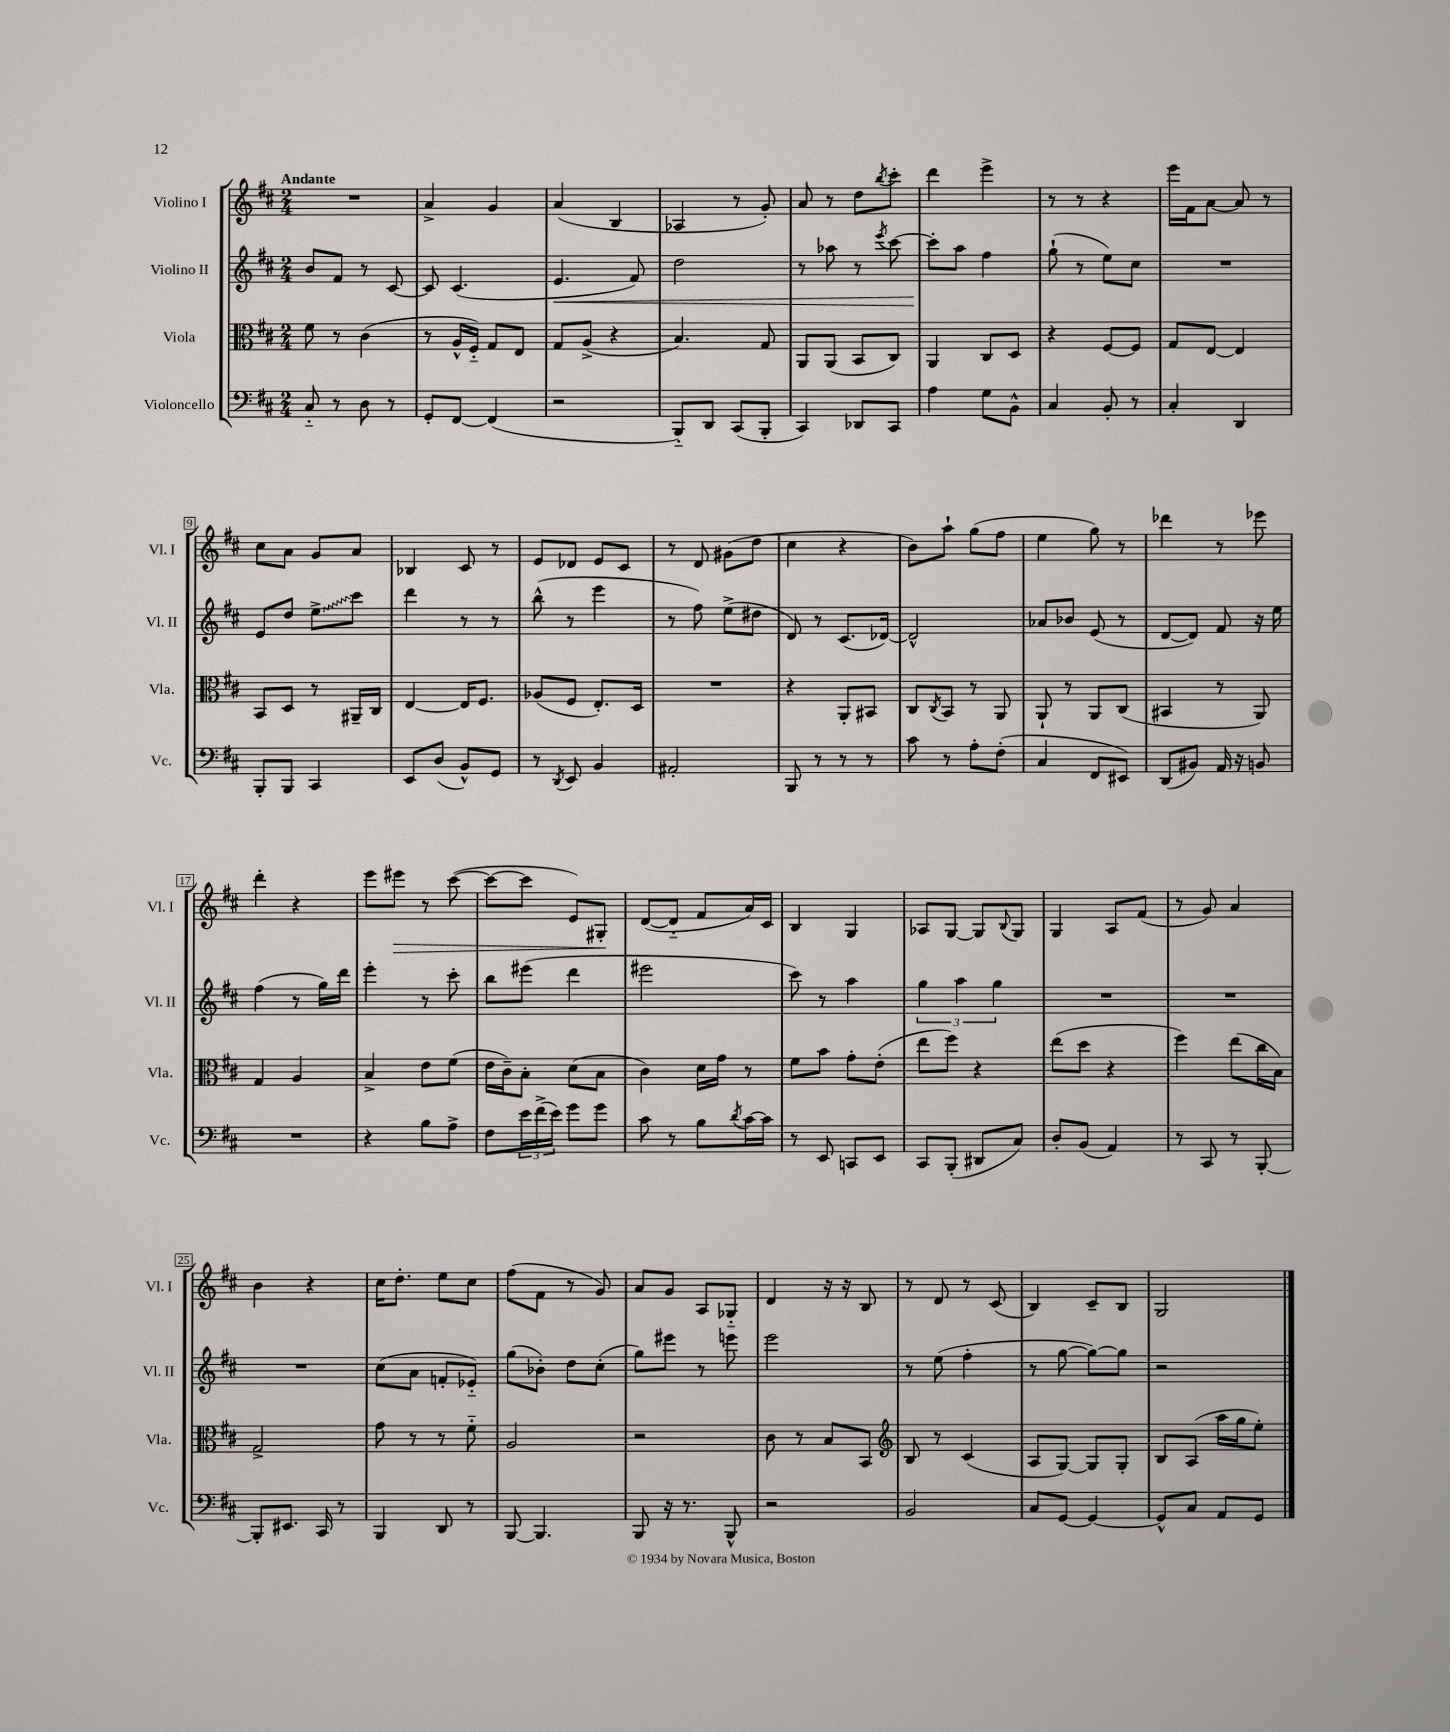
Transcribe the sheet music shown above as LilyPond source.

<<
\new StaffGroup <<
\new Staff = "s0" \with { instrumentName = "Violino I" shortInstrumentName = "Vl. I" } {
    \clef treble \key d \major \numericTimeSignature \time 2/4 \tempo "Andante"
    R2 |
    a'4-> g'4 |
    a'4( b4 |
    aes4 r8 g'8-.) |
    a'8 r8 d''8 \acciaccatura { b''8 } cis'''8-. |
    d'''4 e'''4-> |
    r8 r8 r4 |
    e'''16 fis'16 a'8~ a'8 r8 |
    cis''8 a'8 g'8 a'8 |
    bes4 cis'8 r8 |
    e'8 des'8 e'8 cis'8 |
    r8 d'8 gis'8( d''8 |
    cis''4 r4 |
    b'8) a''8-! g''8( fis''8 |
    e''4 g''8) r8 |
    des'''4 r8 ees'''8 |
    d'''4-. r4 |
    e'''8 eis'''8\> r8 cis'''8~( |
    cis'''8~ cis'''8 e'8) gis8-.\! |
    d'8~( d'8-_ fis'8 a'16) cis'16 |
    b4 g4 |
    aes8 g8~ g8 \appoggiatura { b8 } g8 |
    g4 a8 fis'8( |
    r8 g'8) a'4 |
    b'4 r4 |
    cis''16 d''8.-. e''8 cis''8 |
    fis''8( fis'8 r8 g'8) |
    a'8 g'8 a8 ges8-_ |
    d'4 r16 r16 b8 |
    r8 d'8 r8 cis'8( |
    b4) cis'8-- b8 |
    g2 \bar "|." |
}
\new Staff = "s1" \with { instrumentName = "Violino II" shortInstrumentName = "Vl. II" } {
    \clef treble \key d \major \numericTimeSignature \time 2/4
    b'8 fis'8 r8 cis'8~ |
    cis'8 cis'4.( |
    e'4.\< fis'8) |
    d''2 |
    r8 aes''8 r8 \acciaccatura { e'''8 } cis'''8~ |
    cis'''8-.\! a''8 fis''4 |
    g''8-!( r8 e''8) cis''8 |
    R2 |
    e'8 d''8 \once \override Glissando.style = #'zigzag e''8->\glissando cis'''8 |
    d'''4 r8 r8 |
    b''8-^( r8 e'''4 |
    r8 fis''8) e''8->( dis''8 |
    d'8) r8 cis'8.( des'16~) |
    des'2-^ |
    aes'8 bes'8 e'8( r8 |
    d'8~ d'8) fis'8 r16 e''16 |
    fis''4( r8 g''16) d'''16 |
    e'''4-. r8 cis'''8-. |
    b''8 eis'''8( d'''4 |
    eis'''2 |
    cis'''8) r8 a''4 |
    \tuplet 3/2 { g''4 a''4 g''4 } |
    R2 |
    R2 |
    R2 |
    cis''8( a'8 f'8-. ees'8-_) |
    g''8( bes'8-.) d''8 cis''8-.( |
    g''8) eis'''8 r8 e'''8 |
    e'''2 |
    r8 e''8( fis''4-. |
    r8 g''8~ g''8~) g''8 |
    r2 \bar "|." |
}
\new Staff = "s2" \with { instrumentName = "Viola" shortInstrumentName = "Vla." } {
    \clef alto \key d \major \numericTimeSignature \time 2/4
    fis'8 r8 cis'4( |
    r8 a16-^ fis16-_) g8 e8 |
    g8 a8->( r4 |
    b4.) g8 |
    a,8 a,8( b,8 cis8) |
    a,4 cis8 d8 |
    r4 fis8~ fis8 |
    g8 e8~ e4 |
    b,8 d8 r8 ais,16-- cis16 |
    e4~ e16 fis8. |
    aes8( fis8 e8.-.) d16 |
    R2 |
    r4 a,8-. bis,8 |
    cis8 \acciaccatura { cis8 } b,8 r8 a,8 |
    a,8-! r8 a,8 cis8( |
    bis,4 r8 a,8) |
    g4 a4 |
    b4-> e'8 fis'8( |
    e'16 cis'16--) b8-. d'8( b8 |
    cis'4) d'16 g'16 r8 |
    fis'8 b'8 g'8-. e'8-.( |
    e''8 fis''8) r4 |
    e''8( d''8 r4 |
    fis''4) e''8( cis''16 b16) |
    g2-> |
    g'8 r8 r8 fis'8-_ |
    a2 |
    r2 |
    cis'8 r8 b8 b,8 |
    \clef treble b8 r8 cis'4( |
    a8 g8~) g8 g8-. |
    b8 a8( a''16 g''16 e''8-.) \bar "|." |
}
\new Staff = "s3" \with { instrumentName = "Violoncello" shortInstrumentName = "Vc." } {
    \clef bass \key d \major \numericTimeSignature \time 2/4
    cis8-_ r8 d8 r8 |
    g,8-. fis,8~ fis,4( |
    r2 |
    b,,8-_) d,8 cis,8( b,,8-. |
    cis,4) des,8 cis,8 |
    a4 g8 b,8-^ |
    cis4 b,8-. r8 |
    cis4-. d,4 |
    b,,8-. b,,8 cis,4 |
    e,8 d8( b,8-^) g,8 |
    r8 \acciaccatura { d,8 } e,8 b,4 |
    ais,2-. |
    b,,8 r8 r8 r8 |
    cis'8 r8 a8-. fis8-.( |
    cis4 fis,8 eis,8) |
    d,8( bis,8) a,16 r16 b,8 |
    R2 |
    r4 b8 a8-> |
    fis8 \tuplet 3/2 { e'16 fis'16->( e'16) } g'8 g'8 |
    cis'8 r8 b8 \acciaccatura { d'8 } cis'16~ cis'16 |
    r8 e,8 c,8 e,8 |
    cis,8 b,,8-.( dis,8 cis8) |
    d8-. b,8( a,4) |
    r8 cis,8 r8 b,,8~-. |
    b,,8-. eis,8. cis,16 r8 |
    b,,4 d,8 r8 |
    b,,8~ b,,4. |
    b,,8 r16 r8. b,,8-^ |
    r2 |
    b,2 |
    cis8 g,8~ g,4~ |
    g,8-^ cis8 a,8 g,8 \bar "|." |
}
>>
>>
\layout { \context { \Score \override BarNumber.stencil = #(make-stencil-boxer 0.1 0.3 ly:text-interface::print) } }
